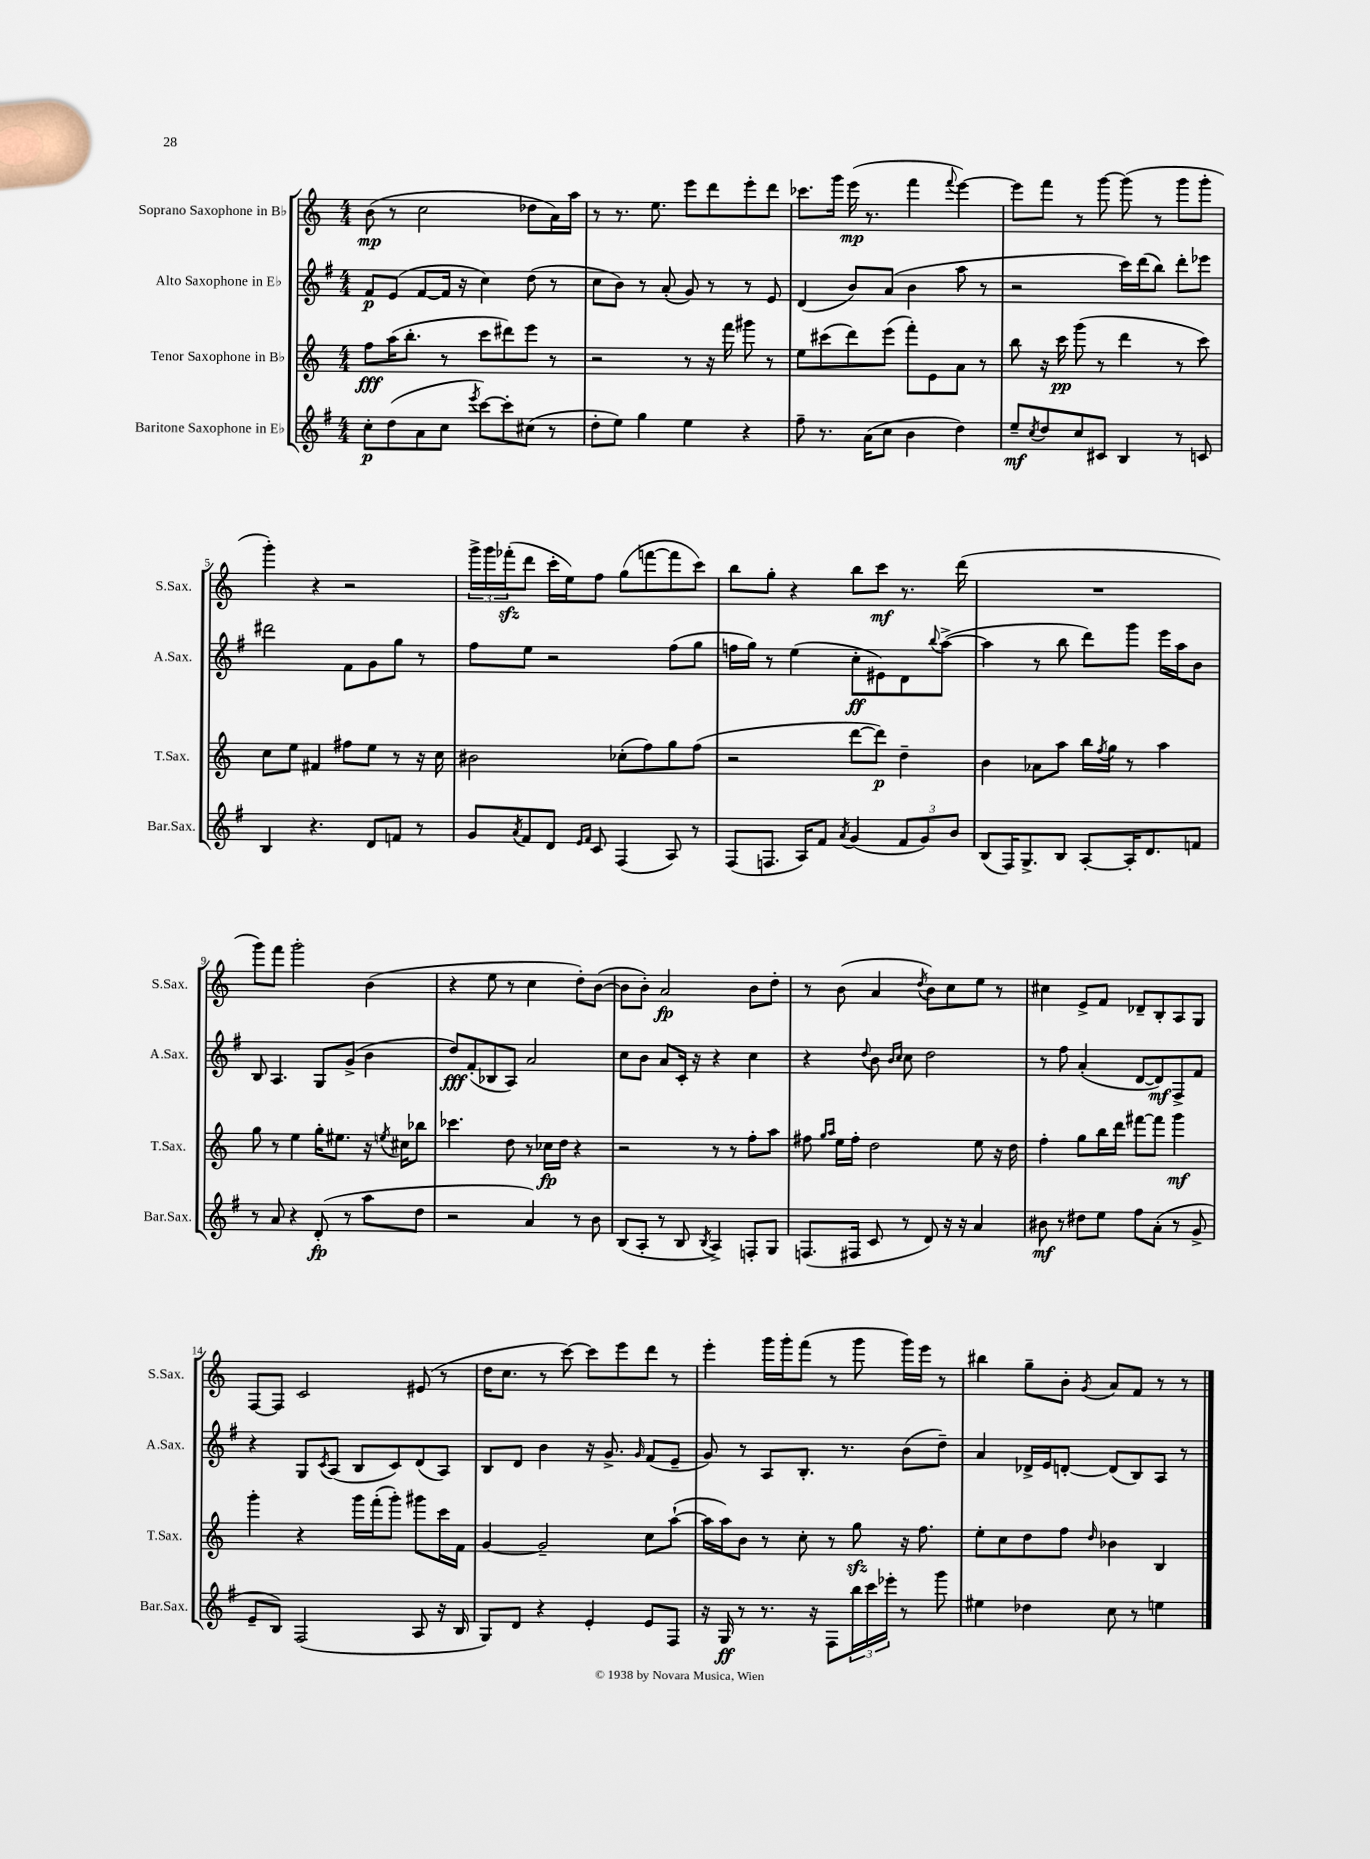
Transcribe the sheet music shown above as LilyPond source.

<<
\new StaffGroup <<
\new Staff = "s0" \with { instrumentName = "Soprano Saxophone in Bb" shortInstrumentName = "S.Sax." } {
    \clef treble \key c \major \numericTimeSignature \time 4/4
    b'8\mp( r8 c''2 des''8 a'16) a''16 |
    r8 r8. e''8. e'''8 d'''8 e'''8-. d'''8 |
    ces'''8. g'''16 e'''16\mp( r8. f'''4 \appoggiatura { f'''8 } e'''4~) |
    e'''8 f'''8 r8 g'''8~ g'''8( r8 g'''8 g'''8-. |
    g'''4-.) r4 r2 |
    \tuplet 3/2 { g'''16-> g'''16 fes'''16-.\sfz( } d'''8 c'''16-. e''16) f''8 g''8( f'''8~ f'''8 c'''8) |
    b''8 g''8-. r4 b''8 c'''8\mf r8. d'''16( |
    R1 |
    g'''8) f'''8 g'''2-. b'4( |
    r4 e''8 r8 c''4 d''8-.) b'8~( |
    b'8 b'8-.) a'2\fp b'8 d''8-. |
    r8 b'8( a'4 \acciaccatura { d''8 } b'8) c''8 e''8 r8 |
    cis''4 e'8-> f'8 des'8-- b8-. a8 g8 |
    f8~ f8 c'2 eis'8( r8 |
    d''16 c''8. r8 c'''8~) c'''8 e'''8 d'''8 r8 |
    e'''4-. g'''16 g'''16-. f'''8( r8 g'''8 g'''16) e'''16 r8 |
    bis''4 g''8-- b'8-. \acciaccatura { g'8 } a'8 f'8 r8 r8 \bar "|." |
}
\new Staff = "s1" \with { instrumentName = "Alto Saxophone in Eb" shortInstrumentName = "A.Sax." } {
    \clef treble \key g \major \numericTimeSignature \time 4/4
    fis'8\p e'8( fis'8~ fis'16 r16 c''4) d''8( r8 |
    c''8 b'8) r8 a'8-.( g'8) r8 r8 e'8 |
    d'4( b'8) a'8( b'4 a''8 r8 |
    r2 c'''16) d'''16( b''8) d'''8-. ees'''8 |
    dis'''2 fis'8 g'8 g''8 r8 |
    fis''8 e''8 r2 fis''8( g''8 |
    f''16 g''16) r8 e''4( c''8-.\ff eis'8) d'8 \appoggiatura { b''8 } a''8~->( |
    a''4 r8 b''8 d'''8) g'''8 e'''16 a''16 b'8 |
    b8 a4. g8 g'8->( b'4 |
    d''8\fff) fis'8-.( bes8 a8) a'2 |
    c''8 b'8 a'8 c'16-. r16 r4 c''4 |
    r4 \appoggiatura { d''8 } b'8 \grace { b'16 c''16 } c''8 d''2 |
    r8 fis''8 a'4-.( d'8~ d'8\mf) fis8-> fis'8 |
    r4 g8 \acciaccatura { c'8 } a8( b8 c'8) d'8( a8) |
    b8 d'8 b'4 r16 g'8.-> \grace { g'16 } fis'8( e'8-- |
    g'8) r8 a8 b8.-. r8. b'8( d''8--) |
    a'4 des'16-> e'16 d'8~-. d'8( b8) a8 r8 \bar "|." |
}
\new Staff = "s2" \with { instrumentName = "Tenor Saxophone in Bb" shortInstrumentName = "T.Sax." } {
    \clef treble \key c \major \numericTimeSignature \time 4/4
    f''8\fff a''16( b''8.-. r8 c'''8 dis'''8) e'''8 r8 |
    r2 r8 r16 f'''16 gis'''8 r8 |
    e''8 cis'''8( d'''8) e'''8( f'''8-.) e'8 a'8 r8 |
    b''8 r16 c'''16\pp g'''8( r8 d'''4 r8 c'''8) |
    c''8 e''8 fis'4 fis''8 e''8 r8 r16 c''16 |
    bis'2 ces''8-.( f''8) g''8 f''8( |
    r2 d'''8~ d'''8\p) d''4-- |
    b'4 aes'8 a''8 b''16 \acciaccatura { f''8 } g''16 r8 a''4 |
    g''8 r8 e''4 g''16-. eis''8. r16 \acciaccatura { e''8 } cis''16 bes''8 |
    ces'''4. d''8 r8 ces''16\fp d''16 r4 |
    r2 r8 r8 f''8-. a''8 |
    fis''8 \grace { g''16 a''16 } e''16 fis''16-. d''2 e''8 r16 d''16 |
    f''4-. g''8 b''16 d'''16 fis'''8~ fis'''8 g'''4\mf |
    g'''4-. r4 g'''16 f'''16-.( g'''8-.) gis'''8 c'''16 f'16 |
    g'4~ g'2-- c''8 a''8~-!( |
    a''16 a''16) b'8 r8 c''8-. r8 g''8\sfz r16 f''8. |
    e''8-. c''8 d''8 f''8 \grace { d''16 } bes'4 b4 \bar "|." |
}
\new Staff = "s3" \with { instrumentName = "Baritone Saxophone in Eb" shortInstrumentName = "Bar.Sax." } {
    \clef treble \key g \major \numericTimeSignature \time 4/4
    c''8-.\p d''8( a'8 c''8 \acciaccatura { e'''8 } c'''8~) c'''8-. cis''8( r8 |
    d''8-. e''8) g''4 e''4 r4 |
    fis''8-- r8. a'16( c''8 b'4 d''4) |
    e''8--\mf \acciaccatura { c''8 } d''8 c''8 cis'8 b4 r8 c'8 |
    b4 r4. d'8 f'8 r8 |
    g'8 \acciaccatura { a'8 } fis'8 d'8 \grace { e'16 fis'16 } c'8 fis4( a8) r8 |
    fis8( f8. a16) fis'8 \acciaccatura { a'8 } g'4( \tuplet 3/2 { fis'8 g'8) b'8 } |
    b8( fis16) g8.-> b8 a8~-. a16-. d'8. f'8 |
    r8 a'8 r4 d'8-.\fp( r8 a''8 d''8 |
    r2 a'4) r8 b'8 |
    b8( a8-. r8 b8 \acciaccatura { b8 } a4->) f8-. g8 |
    f8.( fis16 c'8 r8 d'8) r16 r16 a'4 |
    bis'8\mf r8 dis''8 e''8 fis''8 a'8-.( r8 g'8-> |
    e'8-- b8) fis2( a8 r16 b16 |
    g8) d'8 r4 e'4-. e'8 fis8 |
    r16 g16\ff r8 r8. r16 fis8 \tuplet 3/2 { b''16 c'''16 ees'''16-. } r8 g'''8 |
    eis''4 des''4 c''8 r8 e''4 \bar "|." |
}
>>
>>
